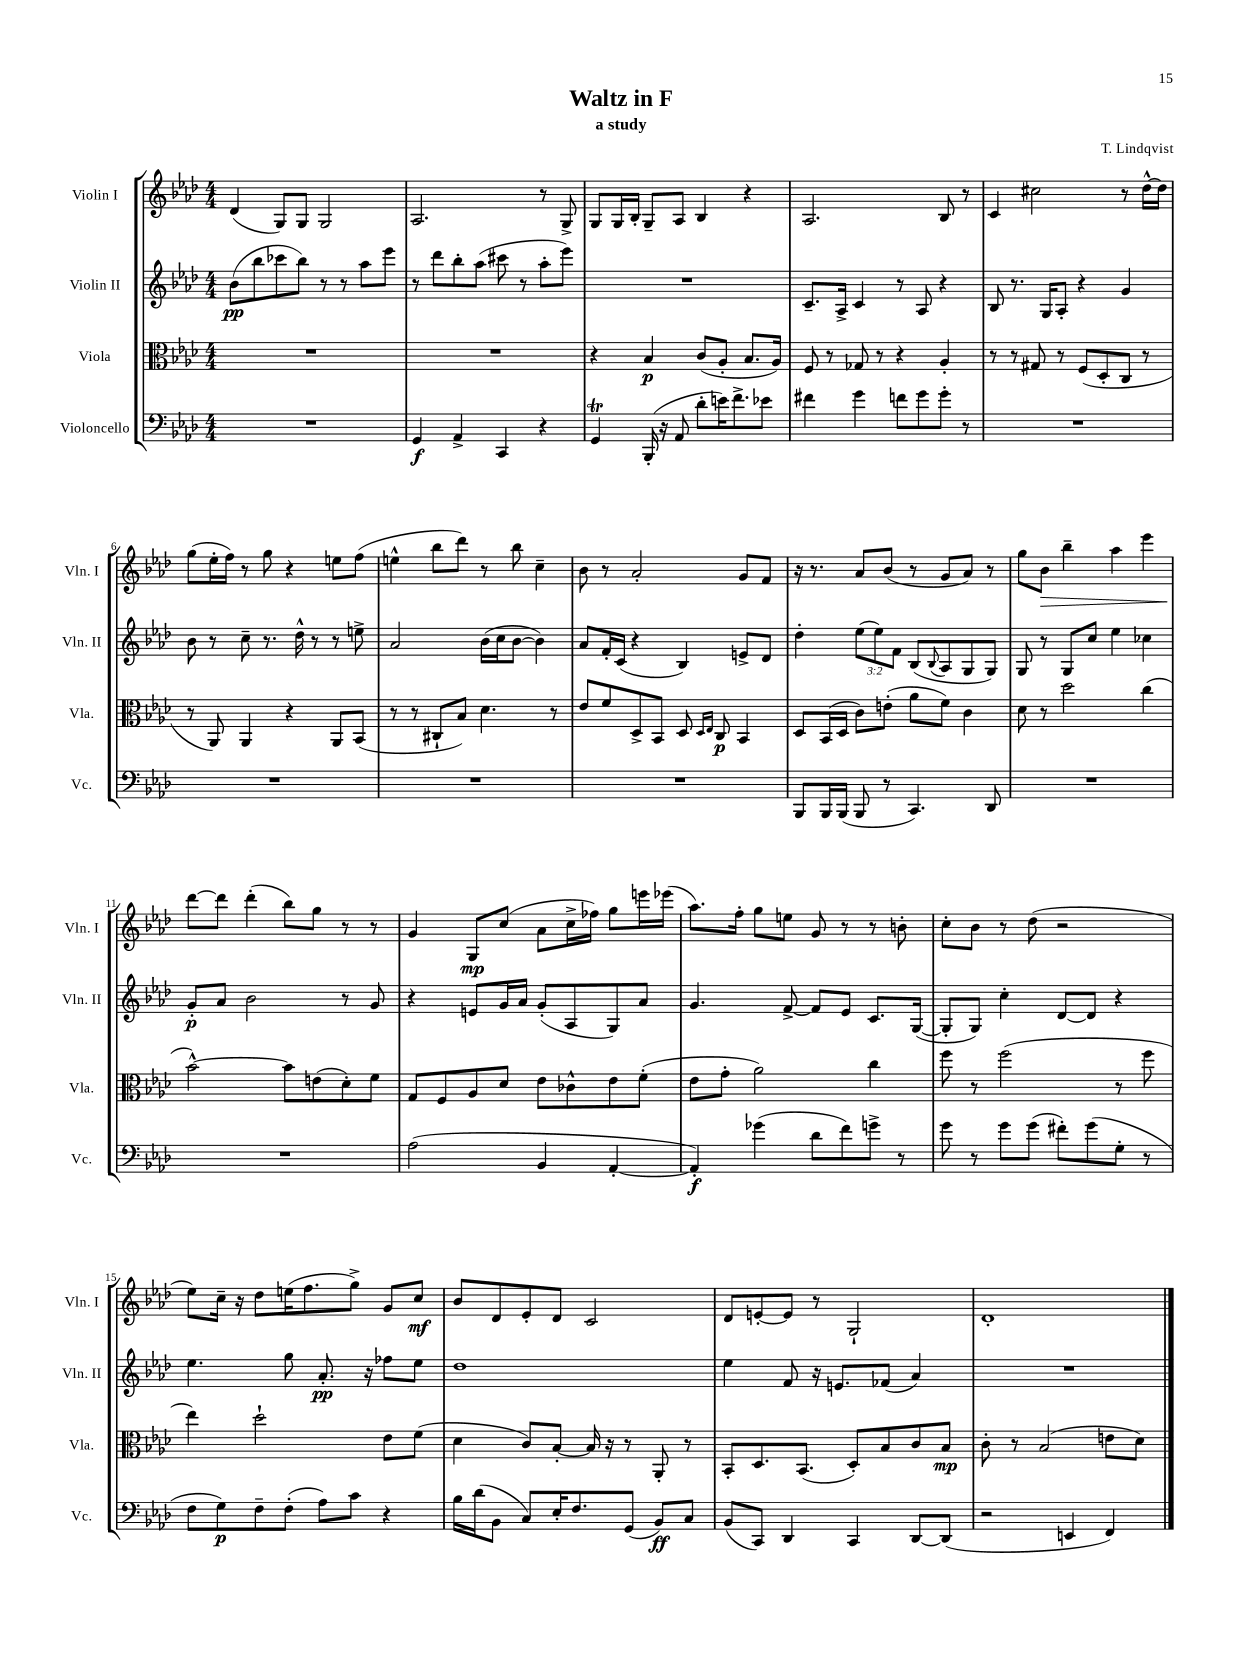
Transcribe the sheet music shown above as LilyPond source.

\header { title = "Waltz in F" composer = "T. Lindqvist" subtitle = "a study" }
<<
\new StaffGroup <<
\new Staff = "s0" \with { instrumentName = "Violin I" shortInstrumentName = "Vln. I" } {
    \clef treble \key aes \major \numericTimeSignature \time 4/4
    des'4( g8) g8 g2 |
    aes2. r8 g8-> |
    g8 g16 bes16-. g8-- aes8 bes4 r4 |
    aes2. bes8 r8 |
    c'4 cis''2 r8 des''16~-^ des''16 |
    g''8( ees''16-. f''16) r8 g''8 r4 e''8 f''8( |
    e''4-^ bes''8 des'''8) r8 bes''8 c''4-- |
    bes'8 r8 aes'2-. g'8 f'8 |
    r16 r8. aes'8 bes'8( r8 g'8 aes'8) r8 |
    g''8 bes'8\> bes''4-- aes''4 ees'''4 |
    des'''8~\! des'''8 des'''4-.( bes''8) g''8 r8 r8 |
    g'4 g8\mp c''8( aes'8 c''16-> fes''16) g''8 e'''16 ees'''16( |
    aes''8.) f''16-. g''8 e''8 g'8 r8 r8 b'8-. |
    c''8-. bes'8 r8 des''8( r2 |
    ees''8) c''16-- r16 des''8 e''16( f''8. g''8->) g'8 c''8\mf |
    bes'8 des'8 ees'8-. des'8 c'2 |
    des'8 e'8~-. e'8 r8 g2-! |
    des'1-. \bar "|." |
}
\new Staff = "s1" \with { instrumentName = "Violin II" shortInstrumentName = "Vln. II" } {
    \clef treble \key aes \major \numericTimeSignature \time 4/4 \override Staff.TupletNumber.text = #tuplet-number::calc-fraction-text
    bes'8\pp( bes''8 ces'''8 bes''8) r8 r8 aes''8 ees'''8 |
    r8 des'''8 bes''8-. aes''8( cis'''8 r8 aes''8-. ees'''8) |
    R1 |
    c'8.-- aes16-> c'4 r8 aes8 r4 |
    bes8 r8. g16 aes8-. r4 g'4 |
    bes'8 r8 c''8-- r8. des''16-^ r8 r8 e''8-> |
    aes'2 bes'16( c''16 bes'8~ bes'4) |
    aes'8 f'16-. c'16( r4 bes4) e'8-> des'8 |
    des''4-. \tuplet 3/2 { ees''8( ees''8) f'8 } bes8( \appoggiatura { bes8 } aes8 g8 g8) |
    g8 r8 g8 c''8 ees''4 ces''4 |
    g'8-.\p aes'8 bes'2 r8 g'8 |
    r4 e'8 g'16 aes'16 g'8-.( aes8 g8) aes'8 |
    g'4. f'8~-> f'8 ees'8 c'8. g16~( |
    g8-. g8) c''4-. des'8~ des'8 r4 |
    ees''4. g''8 aes'8.-.\pp r16 fes''8 ees''8 |
    des''1 |
    ees''4 f'8 r16 e'8. fes'8( aes'4) |
    R1 \bar "|." |
}
\new Staff = "s2" \with { instrumentName = "Viola" shortInstrumentName = "Vla." } {
    \clef alto \key aes \major \numericTimeSignature \time 4/4
    R1 |
    R1 |
    r4 bes4\p c'8( aes8-. bes8. aes16) |
    f8 r8 ges8 r8 r4 aes4-. |
    r8 r8 gis8 r8 f8( des8-. c8 r8 |
    r8 aes,8) aes,4 r4 aes,8 bes,8( |
    r8 r8 cis8-! bes8) des'4. r8 |
    ees'8 f'8 des8-> bes,8 des8 \grace { des16 ees16 } c8\p bes,4 |
    des8 bes,16( des16 c'8) e'8-.( aes'8 f'8) c'4 |
    des'8 r8 des''2 c''4( |
    bes'2~-^) bes'8 e'8( des'8-.) f'8 |
    g8 f8 aes8 des'8 ees'8 ces'8-^ ees'8 f'8-.( |
    ees'8 g'8-. aes'2) c''4 |
    f''8 r8 f''2( r8 f''8 |
    ees''4) des''2-! ees'8 f'8( |
    des'4 c'8) bes8~-. bes16 r16 r8 aes,8-. r8 |
    bes,8-. des8. bes,8.( des8-.) bes8 c'8 bes8\mp |
    c'8-. r8 bes2( e'8 des'8) \bar "|." |
}
\new Staff = "s3" \with { instrumentName = "Violoncello" shortInstrumentName = "Vc." } {
    \clef bass \key aes \major \numericTimeSignature \time 4/4
    R1 |
    g,4\f aes,4-> c,4 r4 |
    g,4\trill bes,,16-.( r16 aes,8 des'8-. e'16) f'8.-> ees'8 |
    fis'4 g'4 f'8 g'8 g'8-. r8 |
    R1 |
    R1 |
    R1 |
    R1 |
    bes,,8 bes,,16 bes,,16( bes,,8 r8 c,4.) des,8 |
    R1 |
    R1 |
    aes2( bes,4 aes,4~-. |
    aes,4-.\f) ges'4( des'8 f'8) g'8-> r8 |
    g'8 r8 g'8 g'8( fis'8-.) g'8( g8-. r8 |
    f8 g8\p) f8-- f8-.( aes8) c'8 r4 |
    bes16 des'16( bes,8 c8) ees16-. f8. g,8( bes,8\ff) c8 |
    bes,8( c,8) des,4 c,4 des,8~ des,8( |
    r2 e,4 f,4) \bar "|." |
}
>>
>>
